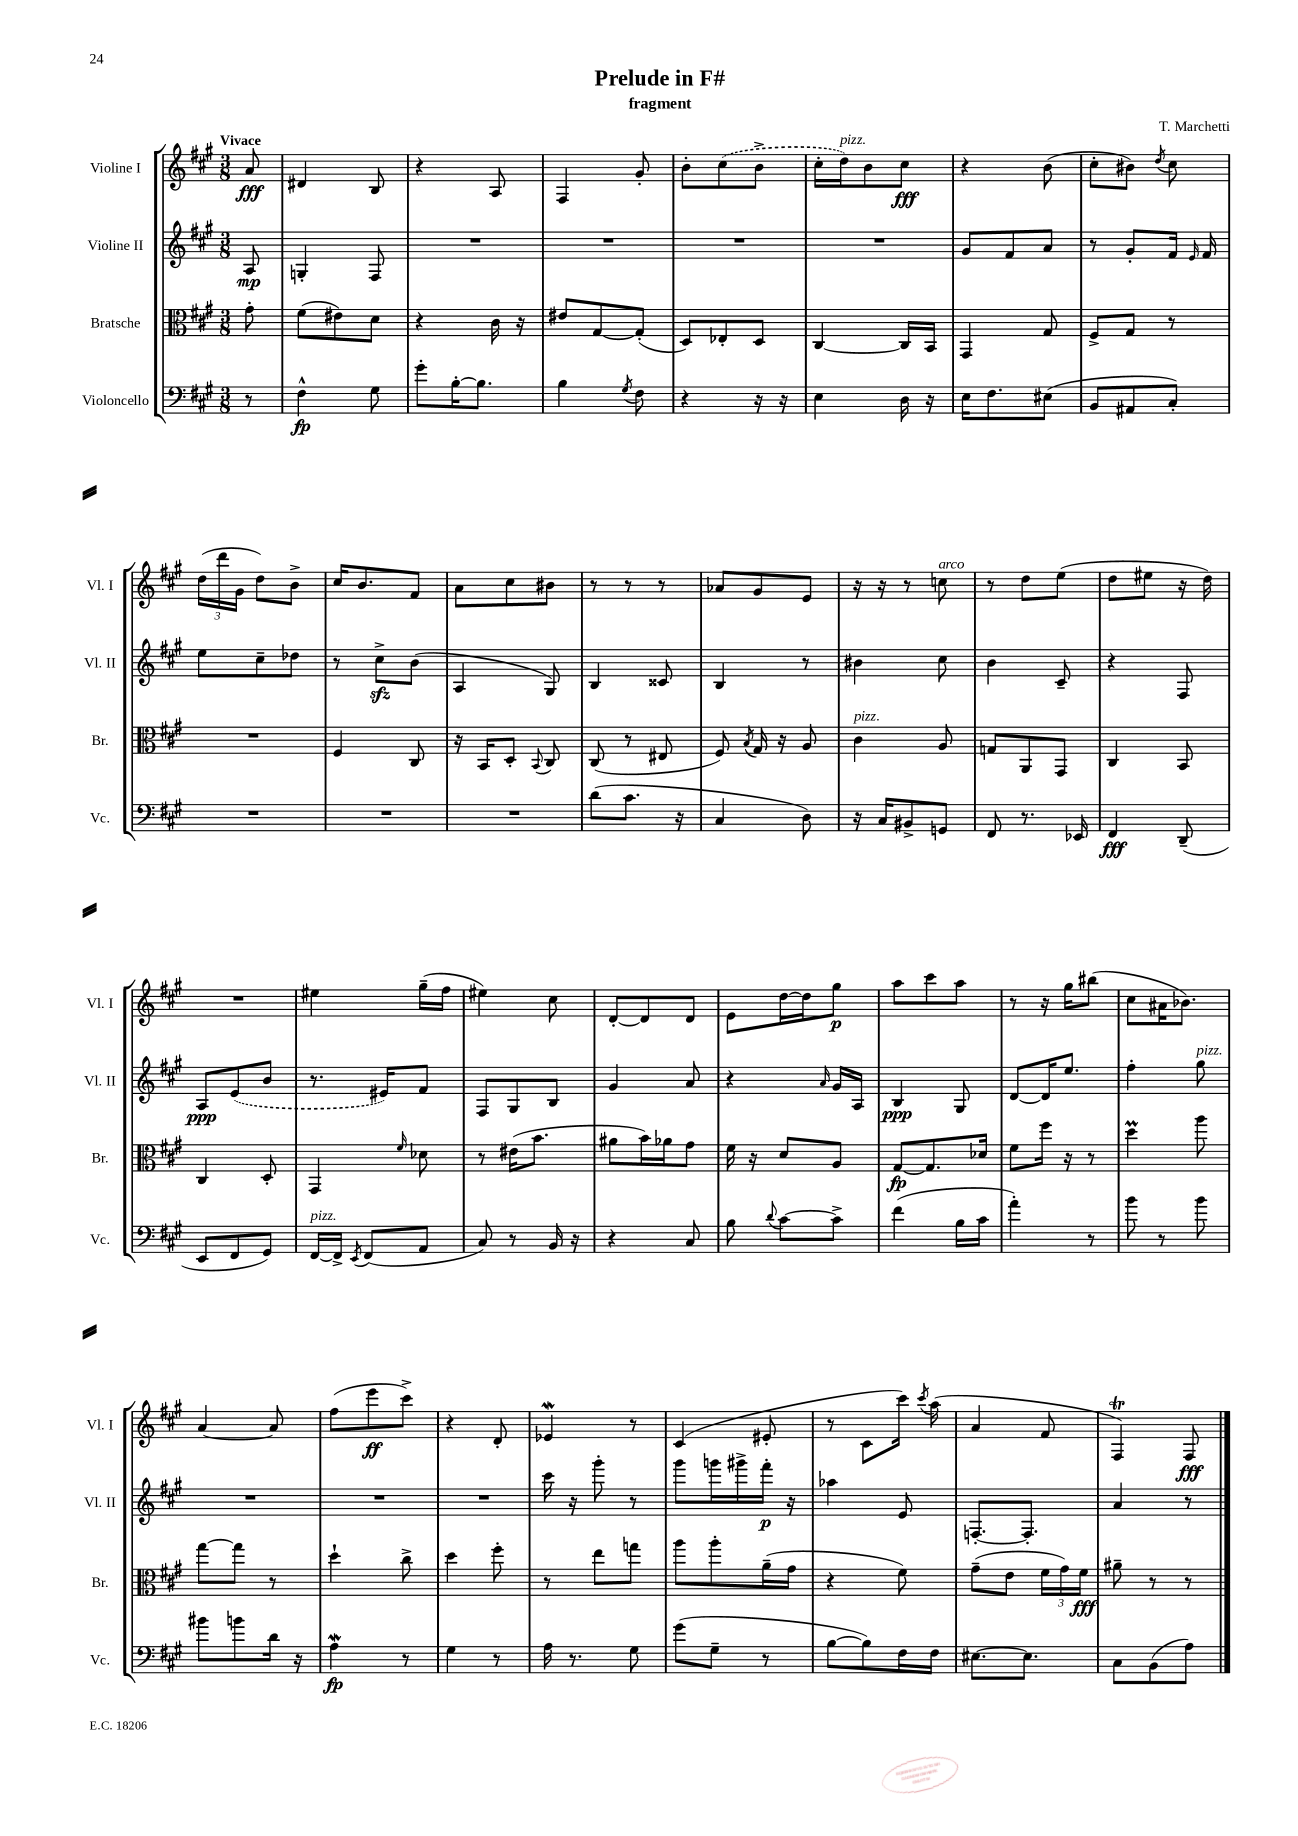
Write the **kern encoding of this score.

**kern	**kern	**kern	**kern
*staff4	*staff3	*staff2	*staff1
*clefF4	*clefC3	*clefG2	*clefG2
*k[f#c#g#]	*k[f#c#g#]	*k[f#c#g#]	*k[f#c#g#]
*M3/8	*M3/8	*M3/8	*M3/8
8r	8g#'	8A	8a
=	=	=	=
4F#^^	(8f#	4G'	4d#
.	8e#)	.	.
8G#	8d	8F#	8B
=	=	=	=
8g#'	4r	4.r	4r
[16B'	.	.	.
8.B]	.	.	.
.	16c#	.	8A
.	16r	.	.
=	=	=	=
4B	8e#	4.r	4F#
.	[8G#	.	.
8qG#	.	.	.
8F#	(8G#']	.	8g#'
=	=	=	=
4r	8D)	4.r	8b'
.	8E-'	.	(8cc#
16r	8D	.	8b^
16r	.	.	.
=	=	=	=
4E	[4C#	4.r	16cc#'
.	.	.	16dd)
.	.	.	8b
16D	16C#]	.	8cc#
16r	16BB	.	.
=	=	=	=
16E	4GG#	8g#	4r
8.F#	.	.	.
.	.	8f#	.
(8E#	8G#	8a	(8b
=	=	=	=
8BB	8F#^	8r	8cc#'
8AA#	8G#	8g#'	8b#)
.	.	.	8qdd
8C#')	8r	16f#	8cc#
.	.	16qqe	.
.	.	16f#	.
=	=	=	=
4.r	4.r	8ee	(24dd
.	.	.	24ddd
.	.	.	24g#
.	.	8cc#~	8dd)
.	.	8dd-	8b^
=	=	=	=
4.r	4F#	8r	16cc#
.	.	.	8.b
.	.	8cc#^	.
.	8C#	(8b	8f#
=	=	=	=
4.r	16r	4A	8a
.	16BB	.	.
.	8D'	.	8cc#
.	8qqBB	.	.
.	8C#	8G#)	8b#
=	=	=	=
(8d	(8C#	4B	8r
8.c#	8r	.	8r
.	8E#	8c##	8r
16r	.	.	.
=	=	=	=
4C#	8F#)	4B	8a-
.	8qB	.	.
.	16G#	.	8g#
.	16r	.	.
8D)	8A	8r	8e
=	=	=	=
16r	4c#	4b#	16r
16C#	.	.	16r
8BB#^	.	.	8r
8GG	8A	8cc#	8cc
=	=	=	=
8FF#	8G	4b	8r
8.r	8AA	.	8dd
.	8GG#	8c#~	(8ee
16EE-	.	.	.
=	=	=	=
4FF#	4C#	4r	8dd
.	.	.	8ee#
(8DD~	8BB	8F#	16r
.	.	.	16dd)
=	=	=	=
8EE	4C#	8A	4.r
8FF#	.	(8e	.
8GG#)	8D'	8b	.
=	=	=	=
[16FF#	4GG#	8.r	4ee#
16FF#^]	.	.	.
8qEE	.	.	.
(8FF#	.	.	.
.	.	16e#)	.
.	16qqf#	.	.
8AA	8d-	8f#	(16gg#~
.	.	.	16ff#
=	=	=	=
8C#)	8r	8F#	4ee#)
8r	(16e#	8G#	.
.	8.b	.	.
16BB	.	8B	8cc#
16r	.	.	.
=	=	=	=
4r	8a#	4g#	[8d'
.	16b)	.	8d]
.	16a-	.	.
8C#	8g#	8a	8d
=	=	=	=
8B	16f#	4r	8e
.	16r	.	.
8qqd	.	.	.
[8c#	8d	.	[16dd
.	.	.	16dd]
.	.	16qqa	.
8c#^]	8A	16g#	8gg#
.	.	16A	.
=	=	=	=
(4f#	[8G#	4B	8aa
.	8.G#]	.	8ccc#
16B	.	8G#	8aa
16c#	16d-	.	.
=	=	=	=
4a')	8f#	[8d	8r
.	16ff#	16d]	16r
.	16r	8.ee	16gg#
8r	8r	.	(8bb#
=	=	=	=
8b	4dd	4ff#'	8cc#
8r	.	.	16a#
.	.	.	8.b-)
8b	8aa	8gg#	.
=	=	=	=
8b#	[8gg#	4.r	[4a
8b	8gg#]	.	.
16d	8r	.	8a]
16r	.	.	.
=	=	=	=
4A	4dd`	4.r	(8ff#
.	.	.	8eee
8r	8cc#^	.	8ccc#^)
=	=	=	=
4G#	4dd	4.r	4r
8r	8ff#'	.	8d'
=	=	=	=
16A	8r	16ccc#	4e-
8.r	.	16r	.
.	8ee	8ggg#'	.
8G#	8gg	8r	8r
=	=	=	=
(8g#	8aa	8ggg#	(4c#
8G#~	8aa'	16ggg	.
.	.	16ggg#^	.
8r	(16a~	16fff#'	8e#'
.	16g#	16r	.
=	=	=	=
[8B	4r	4aa-	8r
8B])	.	.	8c#
16F#	8f#)	8e	16ccc#)
.	.	.	8qccc#
16F#	.	.	(16aa
=	=	=	=
[8.E#	(8g#~	[8.F'	4a
.	8e	.	.
8.E#]	.	8.F']	.
.	24f#	.	8f#
.	24g#)	.	.
.	24f#	.	.
=	=	=	=
8C#	8a#~	4a	4F#)
(8BB	8r	.	.
8A)	8r	8r	8F#
==	==	==	==
*-	*-	*-	*-
